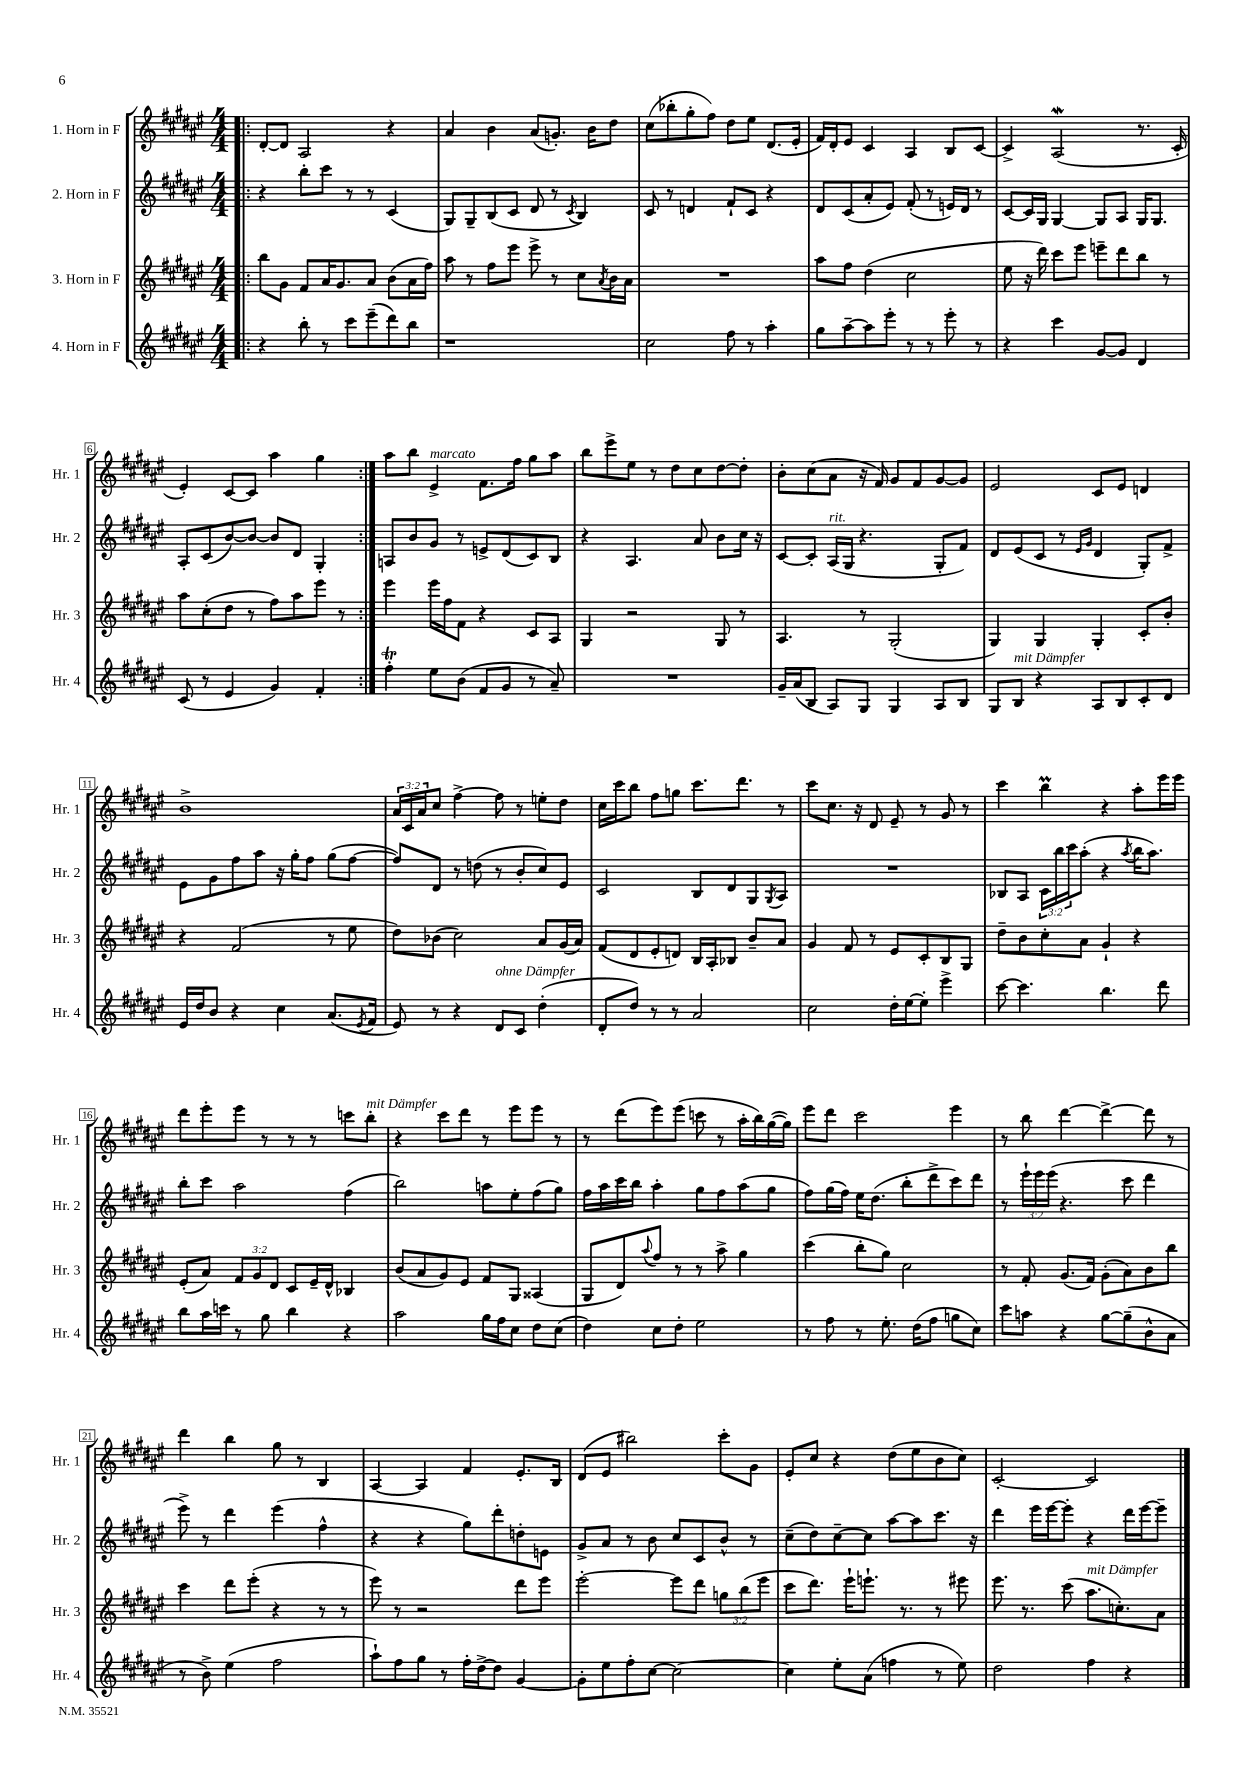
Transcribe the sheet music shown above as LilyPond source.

<<
\new StaffGroup <<
\new Staff = "s0" \with { instrumentName = "1. Horn in F" shortInstrumentName = "Hr. 1" } {
    \clef treble \key fis \major \numericTimeSignature \time 4/4 \override Staff.TupletNumber.text = #tuplet-number::calc-fraction-text
    \repeat volta 2 { \bar ".|:" dis'8~-. dis'8 ais2 r4 |
    ais'4 b'4 ais'8( g'8.-.) b'16 dis''8 |
    cis''8( bes''8-. gis''8-. fis''8) dis''8 eis''8 dis'8.( eis'16-. |
    fis'16) dis'16-. eis'8 cis'4 ais4 b8 cis'8~ |
    cis'4-> ais2\mordent( r8. cis'16-. |
    eis'4-.) cis'8~ cis'8 ais''4 gis''4 | }
    ais''8 b''8 eis'4->^\markup { \italic "marcato" } fis'8. fis''16 gis''8 ais''8 |
    b''8 eis'''8-> eis''8 r8 dis''8 cis''8 dis''8~ dis''8-. |
    b'8-. cis''8( ais'8 r16 fis'16) gis'8 fis'8 gis'8~ gis'8 |
    eis'2 cis'8 eis'8 d'4 |
    b'1-> |
    \tuplet 3/2 { ais'16 cis'16 ais'16 } cis''8 fis''4~-> fis''8 r8 e''8-. dis''8 |
    cis''16 cis'''16 b''8 fis''8 g''8 cis'''8. dis'''8. r8 |
    cis'''8 cis''8. r16 dis'8 eis'8-- r8 gis'8 r8 |
    cis'''4 b''4\prall r4 ais''8-. eis'''16 eis'''16 |
    dis'''8 eis'''8-. eis'''8 r8 r8 r8 c'''8 b''8-.^\markup { \italic "mit Dämpfer" } |
    r4 cis'''8 dis'''8 r8 eis'''8 eis'''8 r8 |
    r8 dis'''8( eis'''8) eis'''8( c'''8 r8 ais''16-. b''16) gis''16~( gis''16) |
    eis'''8 dis'''8 cis'''2 eis'''4 |
    r8 b''8 dis'''4~ dis'''4~-> dis'''8 r8 |
    dis'''4 b''4 gis''8 r8 b4 |
    ais4~ ais4 fis'4 eis'8.-. b16 |
    dis'8( eis'8 bis''2) cis'''8-. gis'8 |
    eis'8-. cis''8 r4 dis''8( eis''8 b'8 cis''8) |
    cis'2~-. cis'2 \bar "|." |
}
\new Staff = "s1" \with { instrumentName = "2. Horn in F" shortInstrumentName = "Hr. 2" } {
    \clef treble \key fis \major \numericTimeSignature \time 4/4 \override Staff.TupletNumber.text = #tuplet-number::calc-fraction-text
    \repeat volta 2 { \bar ".|:" r4 b''8-. cis'''8 r8 r8 cis'4( |
    gis8) gis8-- b8( cis'8 dis'8 r8 \acciaccatura { cis'8 } b4) |
    cis'8 r8 d'4 fis'8-! cis'8 r4 |
    dis'8 cis'8( ais'8-. eis'8) fis'8-.( r8 e'16) dis'16 r8 |
    cis'8~ cis'16 gis16 gis4~ gis8 ais8 gis16 gis8. |
    ais8-. cis'8( b'8~) b'8~ b'8 dis'8 gis4-. | }
    a8 b'8 gis'8 r8 e'8-> dis'8( cis'8) b8 |
    r4 ais4. ais'8 b'8 cis''16 r16 |
    cis'8~ cis'8-. ais16^\markup { \italic "rit." }( gis16 r4. gis8-. fis'8) |
    dis'8 eis'8( cis'8 r8 \grace { eis'16 gis'16 } dis'4 gis8-.) fis'8-> |
    eis'8 gis'8 fis''8 ais''8 r16 gis''16-. fis''8 gis''8( fis''8~ |
    fis''8) dis'8 r8 d''8( r8 b'8-. cis''8) eis'8 |
    cis'2 b8 dis'8 gis8 \acciaccatura { gis8 } ais8 |
    R1 |
    bes8 ais8 \tuplet 3/2 { cis'16 b''16 cis'''16 } ais''8-.( r4 \acciaccatura { ais''8 } b''16 ais''8.) |
    b''8-. cis'''8 ais''2 fis''4( |
    b''2) a''8 eis''8-. fis''8( gis''8) |
    fis''16 ais''16 cis'''16 b''16 ais''4-. gis''8 fis''8 ais''8( gis''8 |
    fis''8) gis''16( fis''16) eis''16 dis''8.( b''8-. dis'''8-> cis'''8) dis'''8 |
    r8 \tuplet 3/2 { eis'''16-! eis'''16 eis'''16( } r4. cis'''8 dis'''4 |
    eis'''8->) r8 dis'''4 eis'''4( fis''4-^ |
    r4 r4 gis''8) dis'''8-. d''8-. e'8 |
    gis'8-> ais'8 r8 b'8 cis''8 cis'8 b'8-^ r8 |
    cis''8--( dis''8) cis''8~-- cis''8 ais''8~ ais''8 cis'''8. r16 |
    dis'''4 eis'''16 eis'''16~ eis'''8-. r4 dis'''16 eis'''16~ eis'''8-- \bar "|." |
}
\new Staff = "s2" \with { instrumentName = "3. Horn in F" shortInstrumentName = "Hr. 3" } {
    \clef treble \key fis \major \numericTimeSignature \time 4/4 \override Staff.TupletNumber.text = #tuplet-number::calc-fraction-text
    \repeat volta 2 { \bar ".|:" b''8 gis'8 fis'8 ais'16 gis'8. ais'8 b'8( ais'16 fis''16) |
    ais''8 r8 fis''8 eis'''8 eis'''8-> r8 cis''8 \acciaccatura { ais'8 } b'16 ais'16 |
    R1 |
    ais''8 fis''8 dis''4( cis''2 |
    eis''8 r16 dis'''16) cis'''8 eis'''8 e'''8-- dis'''8 b''8 r8 |
    ais''8 cis''8-.( dis''8 r8 fis''8) ais''8 eis'''8 r8 | }
    eis'''4 eis'''16 fis''16 fis'8 r4 cis'8 ais8 |
    gis4 r2 gis8 r8 |
    ais4. r8 gis2-.( |
    gis4) gis4 gis4-. cis'8-. b'8-. |
    r4 fis'2( r8 eis''8 |
    dis''8) bes'8( cis''2) ais'8 gis'16( ais'16) |
    fis'8( dis'8 eis'8-. d'8) b16 ais16-. bes8 b'8-- ais'8 |
    gis'4 fis'8 r8 eis'8 cis'8-. b8 gis8 |
    dis''8-- b'8 cis''8-. ais'8 gis'4-! r4 |
    eis'8-.( ais'8) \tuplet 3/2 { fis'8 gis'8 dis'8 } cis'8 eis'16-- dis'16-^ bes4 |
    b'8( ais'8 gis'8) eis'8 fis'8 gis8 aisis4( |
    gis8 dis'8) \appoggiatura { ais''8 } fis''8 r8 r8 ais''8-> gis''4 |
    cis'''4( b''8-. gis''8) cis''2 |
    r8 fis'8-. gis'8.( fis'16) gis'8-.( ais'8) b'8 b''8 |
    cis'''4 dis'''8 eis'''8-.( r4 r8 r8 |
    eis'''8) r8 r2 dis'''8 eis'''8 |
    eis'''2~-. eis'''8 dis'''8 \tuplet 3/2 { g''8 b''8( eis'''8 } |
    cis'''8 dis'''8.) eis'''16-! e'''8.-! r8. r8 eis'''8 |
    eis'''8. r8. cis'''8( ais''8.^\markup { \italic "mit Dämpfer" } c''8.-.) ais'8 \bar "|." |
}
\new Staff = "s3" \with { instrumentName = "4. Horn in F" shortInstrumentName = "Hr. 4" } {
    \clef treble \key fis \major \numericTimeSignature \time 4/4
    \repeat volta 2 { \bar ".|:" r4 b''8-. r8 cis'''8 eis'''8--( dis'''8) b''8 |
    r1 |
    cis''2 fis''8 r8 ais''4-. |
    gis''8 ais''8~-- ais''8 eis'''8-. r8 r8 eis'''8-. r8 |
    r4 cis'''4 gis'8~ gis'8 dis'4 |
    cis'8( r8 eis'4 gis'4) fis'4-. | }
    fis''4-.\trill eis''8 b'8( fis'8 gis'8 r8 ais'8--) |
    R1 |
    gis'16-- ais'16( b8 ais8) gis8 gis4 ais8 b8 |
    gis8 b8^\markup { \italic "mit Dämpfer" } r4 ais8 b8 cis'8-. dis'8 |
    eis'16 dis''16 b'8 r4 cis''4 ais'8.( \acciaccatura { eis'8 } fis'16 |
    eis'8) r8 r4 dis'8^\markup { \italic "ohne Dämpfer" } cis'8 dis''4-.( |
    dis'8-. dis''8) r8 r8 ais'2 |
    cis''2 dis''16-. eis''16~ eis''8-. eis'''4-> |
    cis'''8~ cis'''4. b''4. dis'''8 |
    b''8 ais''16 c'''16 r8 gis''8 b''4 r4 |
    ais''2 gis''16 fis''16 cis''8 dis''8 cis''8( |
    dis''4) cis''8 dis''8-. eis''2 |
    r8 fis''8 r8 eis''8.-. dis''16( fis''8 g''8 cis''8) |
    cis'''8 a''8 r4 gis''8~ gis''8--( b'8-^ ais'8 |
    r8 b'8->) eis''4( fis''2 |
    ais''8-!) fis''8 gis''8 r8 fis''16-. dis''16~-> dis''8 gis'4~ |
    gis'8-. eis''8 fis''8-. cis''8~ cis''2~ |
    cis''4 eis''8-. ais'8( f''4 r8 eis''8) |
    dis''2 fis''4 r4 \bar "|." |
}
>>
>>
\layout { \context { \Score \override BarNumber.stencil = #(make-stencil-boxer 0.1 0.3 ly:text-interface::print) } }
